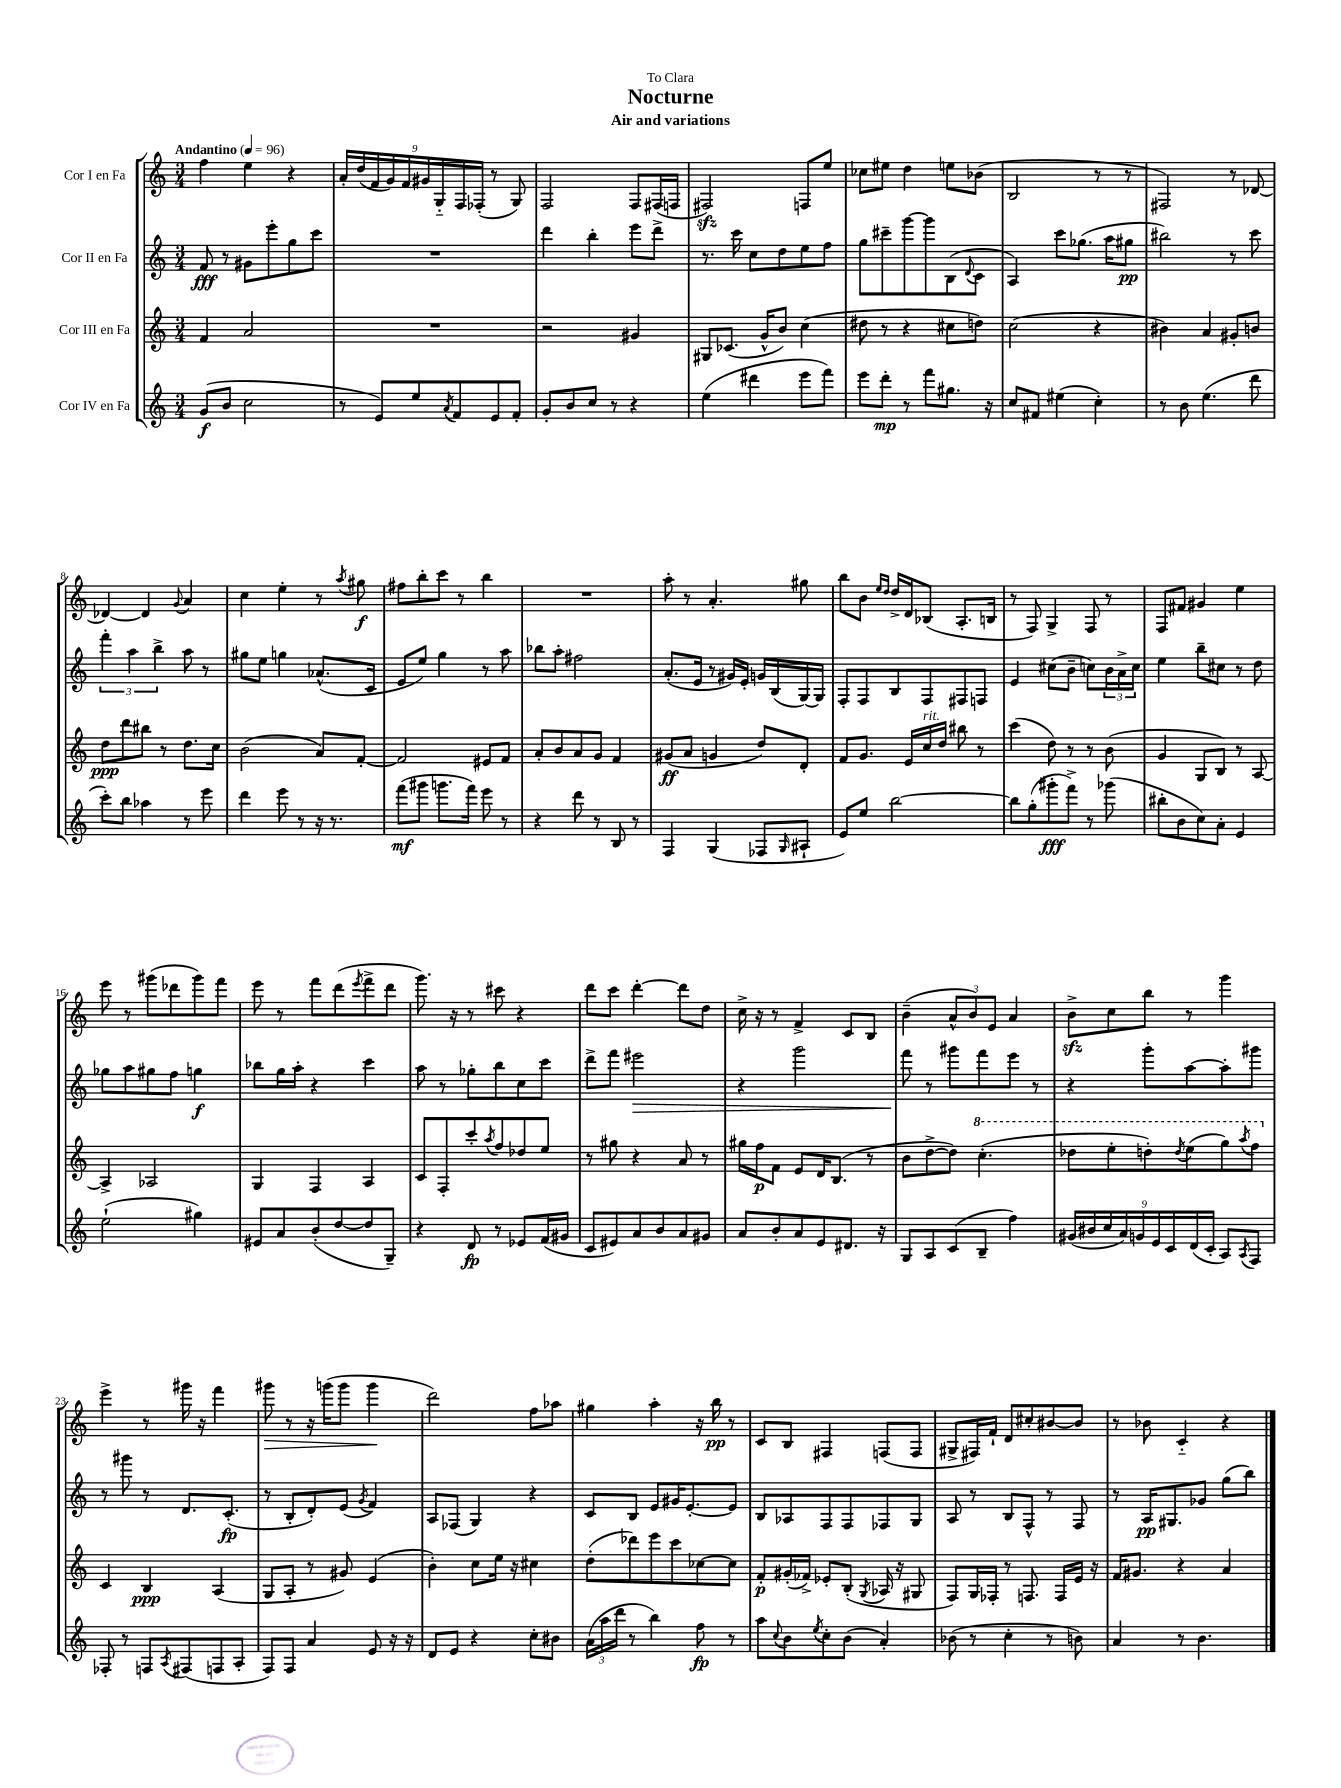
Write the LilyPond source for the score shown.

\header { title = "Nocturne" subtitle = "Air and variations" dedication = "To Clara" }
<<
\new StaffGroup <<
\new Staff = "s0" \with { instrumentName = "Cor I en Fa" } {
    \clef treble \key c \major \numericTimeSignature \time 3/4 \tempo "Andantino" 4 = 96
    f''4 e''4 r4 |
    \tuplet 9/8 { a'16-. d''16( f'16 g'16) f'16 gis'16 g16-_ f16 fes16-.( } r8 g8) |
    f2 f8 fis16( f16 |
    fis2\sfz) f8 e''8 |
    ces''8 eis''8 d''4 e''8 bes'8( |
    b2 r8 r8 |
    fis2) r8 des'8~ |
    des'4~ des'4 \appoggiatura { g'8 } a'4 |
    c''4 e''4-. r8 \acciaccatura { a''8 } gis''8\f |
    fis''8 b''8-. c'''8 r8 b''4 |
    R2. |
    a''8-. r8 a'4.-. gis''8 |
    b''8 b'8 \grace { e''16 d''16 } d''16-> d'16 bes8( a8.-. b16 |
    r8 f8) g4-> f8 r8 |
    f8 fis'8 gis'4 e''4 |
    e'''8 r8 gis'''8( des'''8 gis'''8) f'''8 |
    e'''8 r8 f'''8 d'''8( \acciaccatura { e'''8 } f'''8-> d'''8 |
    g'''8.) r16 r8 cis'''8 r4 |
    d'''8 c'''8 d'''4~-. d'''8 d''8 |
    c''16-> r16 r8 f'4-> c'8 b8 |
    b'4--( \tuplet 3/2 { a'8-^ b'8) e'8 } a'4 |
    b'8->\sfz c''8 b''8 r8 g'''4 |
    e'''4-> r8 gis'''16 r16 f'''4 |
    gis'''8\> r8 r16 g'''16( g'''8 g'''4\! |
    d'''2) f''8 aes''8 |
    gis''4 a''4-. r16 b''16\pp r8 |
    c'8 b8 fis4 f8( f8 |
    gis8-> fis16) f'16-! d'8 cis''8-. bis'8~ bis'8 |
    r8 bes'8 c'4-_ r4 \bar "|." |
}
\new Staff = "s1" \with { instrumentName = "Cor II en Fa" } {
    \clef treble \key c \major \numericTimeSignature \time 3/4
    f'8\fff r8 gis'8 e'''8-. g''8 c'''8 |
    R2. |
    d'''4 b''4-. e'''8 d'''8-> |
    r8. c'''16 c''8 d''8 e''8 f''8 |
    g''8 cis'''8-- g'''8~ g'''8 b8( \appoggiatura { d'8 } c'8 |
    a4) c'''8 ges''8.( a''16 gis''8\pp |
    bis''2) r8 c'''8 |
    \tuplet 3/2 { f'''4-. a''4 b''4-> } a''8 r8 |
    gis''8 e''8 g''4 aes'8.-^( c'16 |
    e'8 e''8) g''4 r8 a''8 |
    bes''8 a''8-. fis''2 |
    a'8.-.( e'16 r8 gis'16) e'16-. g'16 b16( g16~) g16 |
    f8-. f8 b8 f8 fis8 f8 |
    e'4 cis''8( b'8-- c''8) \tuplet 3/2 { b'16 a'16-> c''16 } |
    e''4 b''8-- cis''8 r8 d''8 |
    ges''8 a''8 gis''8 f''8 g''4\f |
    bes''8 g''16 a''16-. r4 c'''4 |
    a''8 r8 ges''8-. b''8 c''8 c'''8 |
    d'''8-> f'''8 eis'''2\> |
    r4 g'''2 |
    f'''8\! r8 gis'''8 f'''8 e'''8 r8 |
    r4 g'''8-. a''8~ a''8-. gis'''8 |
    r8 gis'''8 r8 d'8. c'8.-.\fp( |
    r8 b8-. d'8-.) e'8( \acciaccatura { g'8 } f'4) |
    a8 fes8( g4) r4 |
    c'8 b8 e'8 gis'16 e'8.~-. e'8 |
    b8 aes8 f8 f8 fes8 g8 |
    a8 r8 b8 f8-^ r8 f8 |
    r8 a16\pp gis8. ges'8 g''8( b''8) \bar "|." |
}
\new Staff = "s2" \with { instrumentName = "Cor III en Fa" } {
    \clef treble \key c \major \numericTimeSignature \time 3/4
    f'4 a'2 |
    R2. |
    r2 gis'4 |
    gis8 ces'8.( g'16-^ b'8) c''4( |
    dis''8 r8 r4 cis''8 d''8) |
    c''2( r4 |
    bis'4) a'4 gis'8-. b'8 |
    d''8\ppp d'''8 bis''8 r8 d''8. c''16 |
    b'2( a'8) f'8~-. |
    f'2 eis'8 f'8 |
    a'8-. b'8 a'8 g'8 f'4 |
    gis'8\ff( a'8 g'4 d''8) d'8-. |
    f'8 g'8. e'16 c''16^\markup { \italic "rit." } d''16 bis''8 r8 |
    c'''4( d''8) r8 r8 b'8( |
    g'4 g8 b8) r8 a8~ |
    a4-> aes2 |
    g4 f4 a4 |
    c'8 f8-. c'''8-. \acciaccatura { a''8 } f''8 des''8 e''8 |
    r8 gis''8 r4 a'8 r8 |
    gis''16 f''16\p f'8 e'8 d'16 b8.( r8 |
    b'8 d''8~-> d''8) \ottava #1 c'''4.-.( |
    des'''8 e'''8-. d'''8-.) \acciaccatura { d'''8 } e'''8( g'''8) \acciaccatura { a'''8 } f'''8 \ottava #0 |
    c'4 b4\ppp a4( |
    g8 a8-. r8 gis'8) e'4( |
    b'4-.) c''8 e''16 r16 cis''4 |
    d''8-.( des'''8) e'''8 c'''8 ces''8~ ces''8 |
    f'8-.\p gis'16-.( fes'16->) ees'8-. b8-.( \acciaccatura { g8 } aes16 r16 gis8 |
    f8) g16 fes16-. r8 f8. f16 e'16 r16 |
    f'16 gis'8. r4 a'4 \bar "|." |
}
\new Staff = "s3" \with { instrumentName = "Cor IV en Fa" } {
    \clef treble \key c \major \numericTimeSignature \time 3/4
    g'8\f( b'8 c''2 |
    r8 e'8) e''8 \acciaccatura { a'8 } f'8 e'8 f'8-. |
    g'8-. b'8 c''8 r8 r4 |
    e''4( dis'''4 e'''8 f'''8) |
    e'''8 d'''8-.\mp r8 f'''8 gis''8. r16 |
    c''8 fis'8 eis''4( c''4-.) |
    r8 b'8 e''4.( d'''8 |
    c'''8-.) b''8 aes''4 r8 e'''8 |
    d'''4 e'''8 r8 r16 r8. |
    f'''8\mf( gis'''8 g'''8. f'''16) e'''8 r8 |
    r4 d'''8 r8 b8 r8 |
    f4 g4( fes8 \grace { g16 } ais8-! |
    e'8) e''8 b''2~ |
    b''8 g''8-.( gis'''8-.\fff f'''8->) r8 ges'''8( |
    bis''8-. b'8 c''8) a'8-. e'4 |
    e''2-!( gis''4) |
    eis'8 a'8 b'8-.( d''8~ d''8 g8--) |
    r4 d'8\fp r8 ees'8 f'16( gis'16 |
    c'8 eis'8) a'8 b'8 a'8 gis'8 |
    a'8 b'8-. a'8 e'8 dis'8. r16 |
    g8 a8 c'8( b8-- f''4) |
    \tuplet 9/8 { gis'16( bis'16 c''16 a'16) g'16 e'16 c'16 d'16( c'16-. } a8) \acciaccatura { a8 } f8 |
    fes8-. r8 f8 \acciaccatura { a8 } fis8( f8 a8-. |
    f8) f8 a'4 e'8 r16 r16 |
    d'8 e'8 r4 c''8-. bis'8 |
    \tuplet 3/2 { a'16( a''16 d'''16 } r8 b''4) f''8\fp r8 |
    a''8 \appoggiatura { c''8 } b'8 \acciaccatura { e''8 } c''8-. b'8( a'4-.) |
    bes'8( r8 c''4-. r8 b'8) |
    a'4 r8 b'4. \bar "|." |
}
>>
>>
